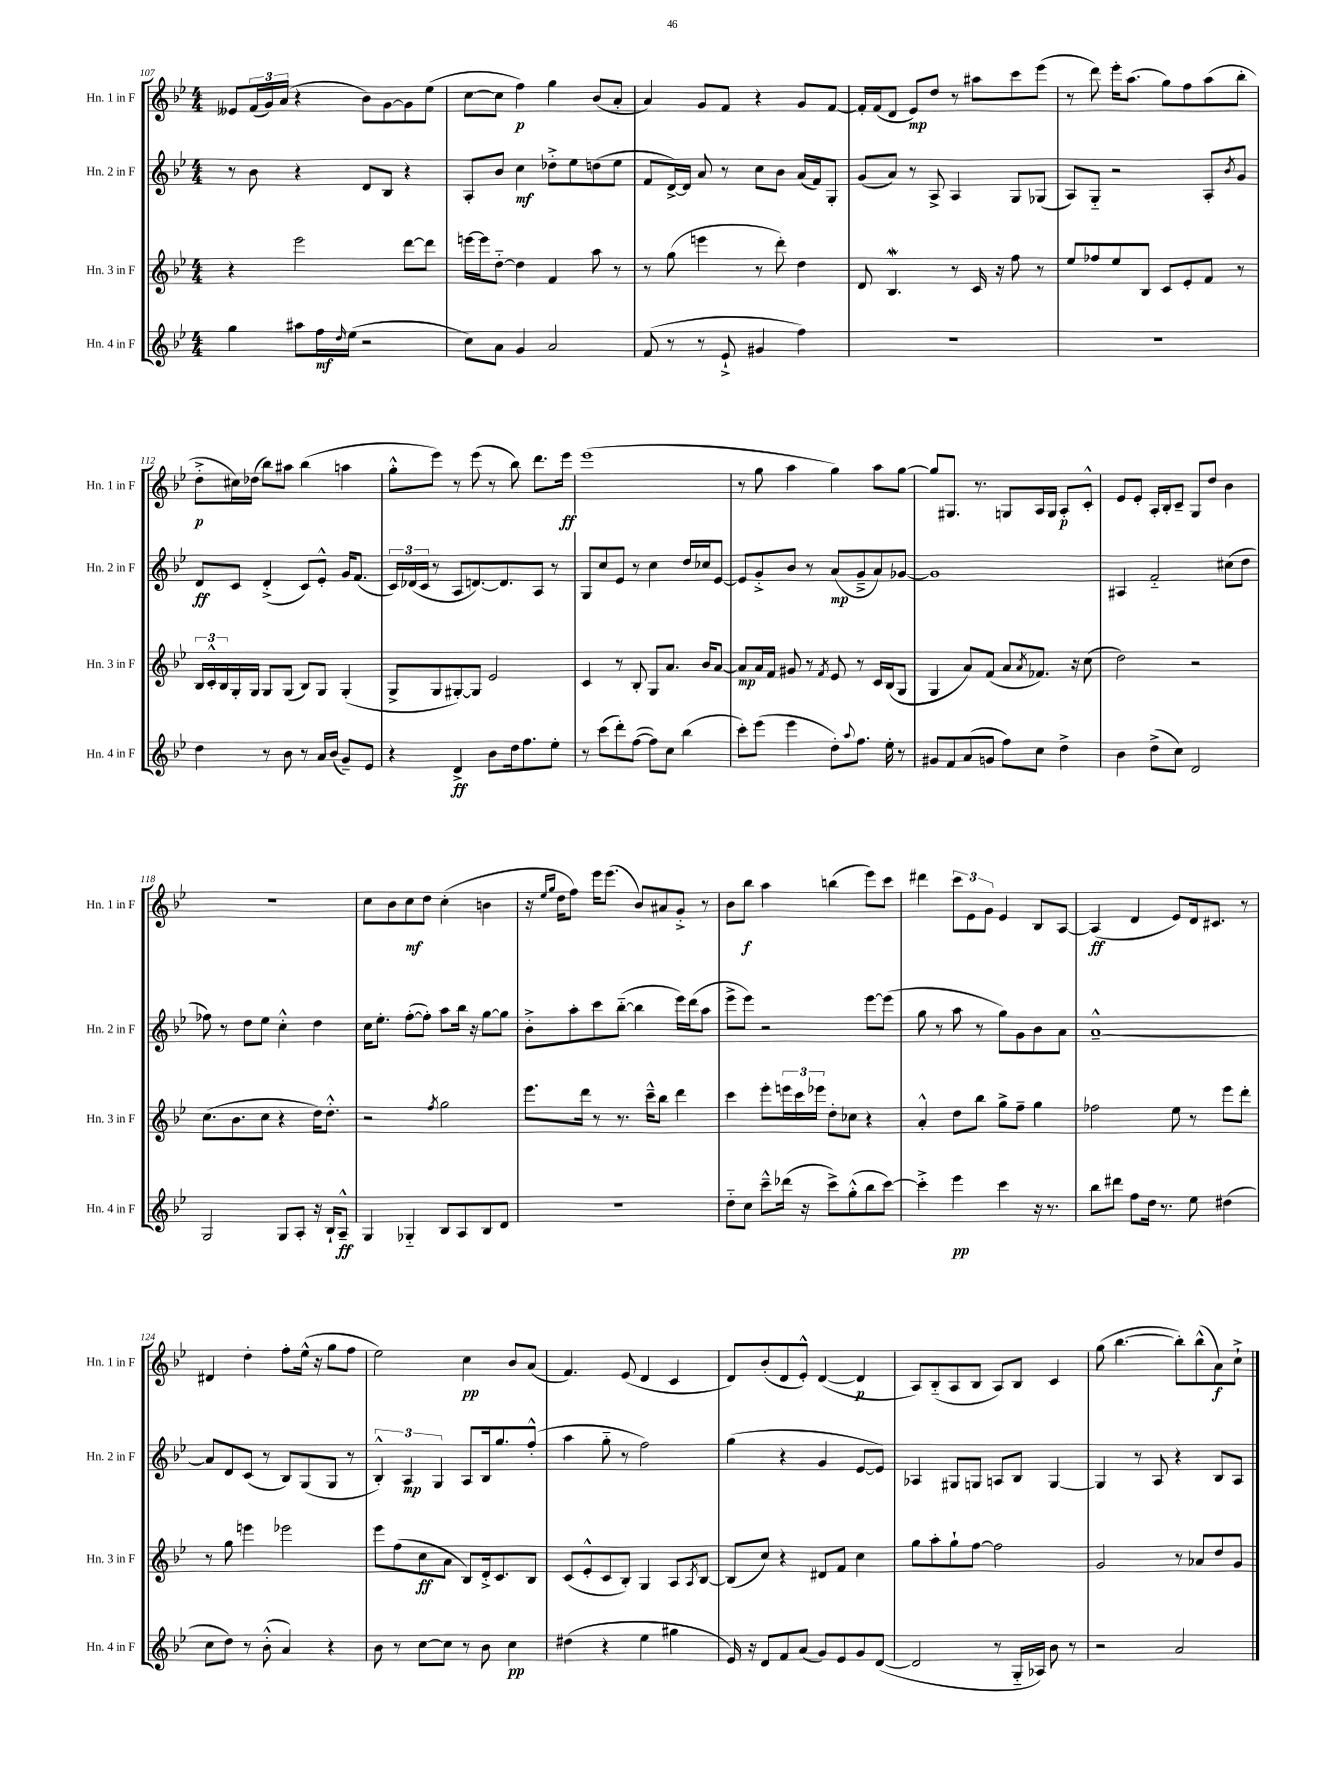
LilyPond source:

<<
\new StaffGroup <<
\new Staff = "s0" \with { instrumentName = "Hn. 1 in F" shortInstrumentName = "Hn. 1 in F" } {
    \clef treble \key bes \major \numericTimeSignature \time 4/4
    eeses'8 \tuplet 3/2 { f'16( g'16) a'16( } r4 bes'8) g'8~ g'8 ees''8( |
    c''8~ c''8 f''4\p) g''4 bes'8( a'8-. |
    a'4) g'8 f'8 r4 g'8 f'8~ |
    f'16-. f'16( d'8 ees'8\mp) d''8 r8 ais''8 c'''8 ees'''8( |
    r8 d'''8) ees'''16-. a''8.( g''8) f''8 a''8( bes''8-. |
    d''8-.->\p cis''16) des''16( bes''8) ais''8 bes''4( a''4 |
    g''8-.-^ ees'''8) r8 ees'''8( r8 bes''8) d'''8. ees'''16\ff |
    ees'''1( |
    r8 g''8 a''4 g''4) a''8 g''8~ |
    g''8 gis8. r8. g8 a16 g16 a8-.\p c'8-.-^ |
    ees'8 ees'8-. a16-. bes16-. c'8-- g8 d''8 bes'4 |
    R1 |
    c''8 bes'8 c''8\mf d''8 c''4-.( b'4 |
    r16 \grace { ees''16 g''16 } d''16 f''8) ees'''16 ees'''8.( bes'8) ais'8 g'8-.-> r8 |
    bes'8 bes''8\f a''4 b''4( ees'''8) c'''8 |
    dis'''4 \tuplet 3/2 { c'''8 ees'8 g'8 } ees'4 bes8 a8~ |
    a4\ff( d'4 ees'8) d'16 cis'8. r8 |
    dis'4 d''4-. f''8-. ees''16-^( r16 g''8 f''8 |
    ees''2) c''4\pp bes'8 a'8( |
    f'4.) ees'8( d'4 c'4 |
    d'8) bes'8-.( d'8 ees'8-.-^) d'4~( d'4\p |
    a8) bes8-_( a8 bes8 a8) bes8 c'4 |
    g''8( bes''4.~ bes''8-.) bes''8-^( a'8\f) c''8-!-> \bar "|." |
}
\new Staff = "s1" \with { instrumentName = "Hn. 2 in F" shortInstrumentName = "Hn. 2 in F" } {
    \clef treble \key bes \major \numericTimeSignature \time 4/4
    r8 bes'8 r4 d'8 bes8 r4 |
    a8-. bes'8 c''4\mf des''8-.-> ees''8 d''8( ees''8 |
    f'8 d'16~->) d'16 a'8 r8 c''8 bes'8 a'16( f'16) g8-. |
    g'8( a'8) r8 a8-> a4 g8 ges8( |
    a8) g8-_ r2 a8-. \acciaccatura { bes'8 } g'8 |
    d'8\ff c'8 d'4-.->( c'8) ees'8-.-^ g'16 f'8.( |
    \tuplet 3/2 { c'16) des'16( c'16 } r8 a8 d'8.~) d'8. a8 r8 |
    g8 c''8 ees'8 r8 c''4 d''16 ces''16 ees'8~ |
    ees'8 g'8-.-> bes'8 r8 a'8\mp( g'8---> a'8) ges'8~ |
    ges'1 |
    ais4 f'2-_ cis''8( d''8 |
    fes''8) r8 d''8 ees''8 c''4-.-^ d''4 |
    c''16 ees''8.-. f''8~-.( f''8-.) a''8 bes''16 r16 g''8~ g''8 |
    bes'8-.-> a''8-. c'''8 bes''8~-_( bes''4 ees'''16) d'''16( a''8 |
    ees'''8-> ees'''8) r2 ees'''8~ ees'''8( |
    g''8 r8 a''8 r8 g''8) g'8 bes'8 a'8 |
    a'1~---^ |
    a'8 d'8 c'8( r8 bes8) g8( g8 r8 |
    \tuplet 3/2 { bes4-.-^) a4\mp g4 } a8 bes16 g''8. f''8-.-^( |
    a''4 g''8-_ r8 f''2) |
    g''4( r4 g'4 ees'8~ ees'8) |
    aes4 gis8 g8 a8 bes8 g4~ |
    g4 r8 a8 r4 bes8 a8 \bar "|." |
}
\new Staff = "s2" \with { instrumentName = "Hn. 3 in F" shortInstrumentName = "Hn. 3 in F" } {
    \clef treble \key bes \major \numericTimeSignature \time 4/4
    r4 ees'''2 d'''8~ d'''8 |
    e'''16~ e'''16 d''8~-_ d''4 f'4 a''8 r8 |
    r8 g''8( e'''4 r8 d'''8-.) d''4 |
    d'8 bes4.\mordent r8 c'16 r16 f''8 r8 |
    ees''8 fes''8 ees''8 bes8 c'8 ees'8-. f'8 r8 |
    \tuplet 3/2 { bes16 c'16-.-^ bes16 } g16-. g16 g8 g8( bes8) g8 g4-.( |
    g8-> g8 gis8~-.) gis8 ees'2 |
    c'4 r8 bes8-. g8 a'8. bes'16 a'8~ |
    a'8\mp a'16 f'16 gis'8 r8 \acciaccatura { f'8 } ees'8 r8 c'16 bes16( g8 |
    g4 a'8) f'8( a'8 \acciaccatura { a'8 } fes'8.) r16 c''8( |
    d''2) r2 |
    c''8.( bes'8. c''8 r4 d''16) d''8.-.-^ |
    r2 \acciaccatura { f''8 } g''2 |
    ees'''8. d'''16 r8 r8. c'''16---^ bes''8 d'''4 |
    c'''4 ees'''8-. \tuplet 3/2 { e'''16 c'''16 ees'''16 } d''8-. ces''8 r4 |
    a'4-.-^ d''8 bes''8 g''8-> f''8-- g''4 |
    fes''2 ees''8 r8 ees'''8 d'''8-. |
    r8 g''8 e'''4 ees'''2 |
    ees'''8 f''8( c''8\ff a'8 bes8) d'16-.-> c'8. bes8 |
    c'8( ees'8-.-^ c'8 bes8-.) g4 a8 \acciaccatura { a8 } bes8~ |
    bes8( c''8) r4 dis'8 f'8 c''4 |
    g''8 a''8-. g''8-! f''8~ f''2 |
    g'2 r8 aes'8 d''8 g'8 \bar "|." |
}
\new Staff = "s3" \with { instrumentName = "Hn. 4 in F" shortInstrumentName = "Hn. 4 in F" } {
    \clef treble \key bes \major \numericTimeSignature \time 4/4
    g''4 ais''8 f''16\mf \grace { d''16 } ees''16( r2 |
    c''8) a'8 g'4 a'2 |
    f'8( r8 r8 ees'8-!-> gis'4 f''4) |
    R1 |
    r1 |
    d''4 r8 bes'8 r8 a'16 bes'16( g'8--) ees'8 |
    r4 d'4->\ff bes'8 d''16 f''8. ees''8-. |
    r8 c'''8( d'''8-.) f''8~( f''8) c''8 bes''4( |
    c'''8-.) ees'''8( ees'''4 d''8-.) \appoggiatura { a''8 } f''8. ees''16-. r8 |
    gis'8 f'8 a'8( g'8 f''8) c''8 d''4-> |
    bes'4 d''8->( c''8) d'2 |
    g2 g8 a8-. r16 bes16-! a8---^\ff |
    g4 ges4-_ bes8 a8 bes8 d'8 |
    r1 |
    d''8-_ c''8 c'''8---^ des'''16( r16 c'''8->) g''8-.-^( bes''8 c'''8~) |
    c'''4-.-> ees'''4\pp c'''4 r16 r8. |
    bes''8 dis'''8 f''8 d''16 r8. ees''8 dis''4( |
    c''8 d''8) r8 bes'8-.-^( a'4) r4 |
    bes'8 r8 c''8~ c''8 r8 bes'8 c''4\pp |
    dis''4( r4 ees''4 gis''4 |
    ees'16) r16 d'8 f'8 a'8( g'8) ees'8 g'8 d'8~( |
    d'2 r8 g16-_ aes16) bes'8 r8 |
    r2 a'2 \bar "|." |
}
>>
>>
\layout { \context { \Score currentBarNumber = #107 } }
